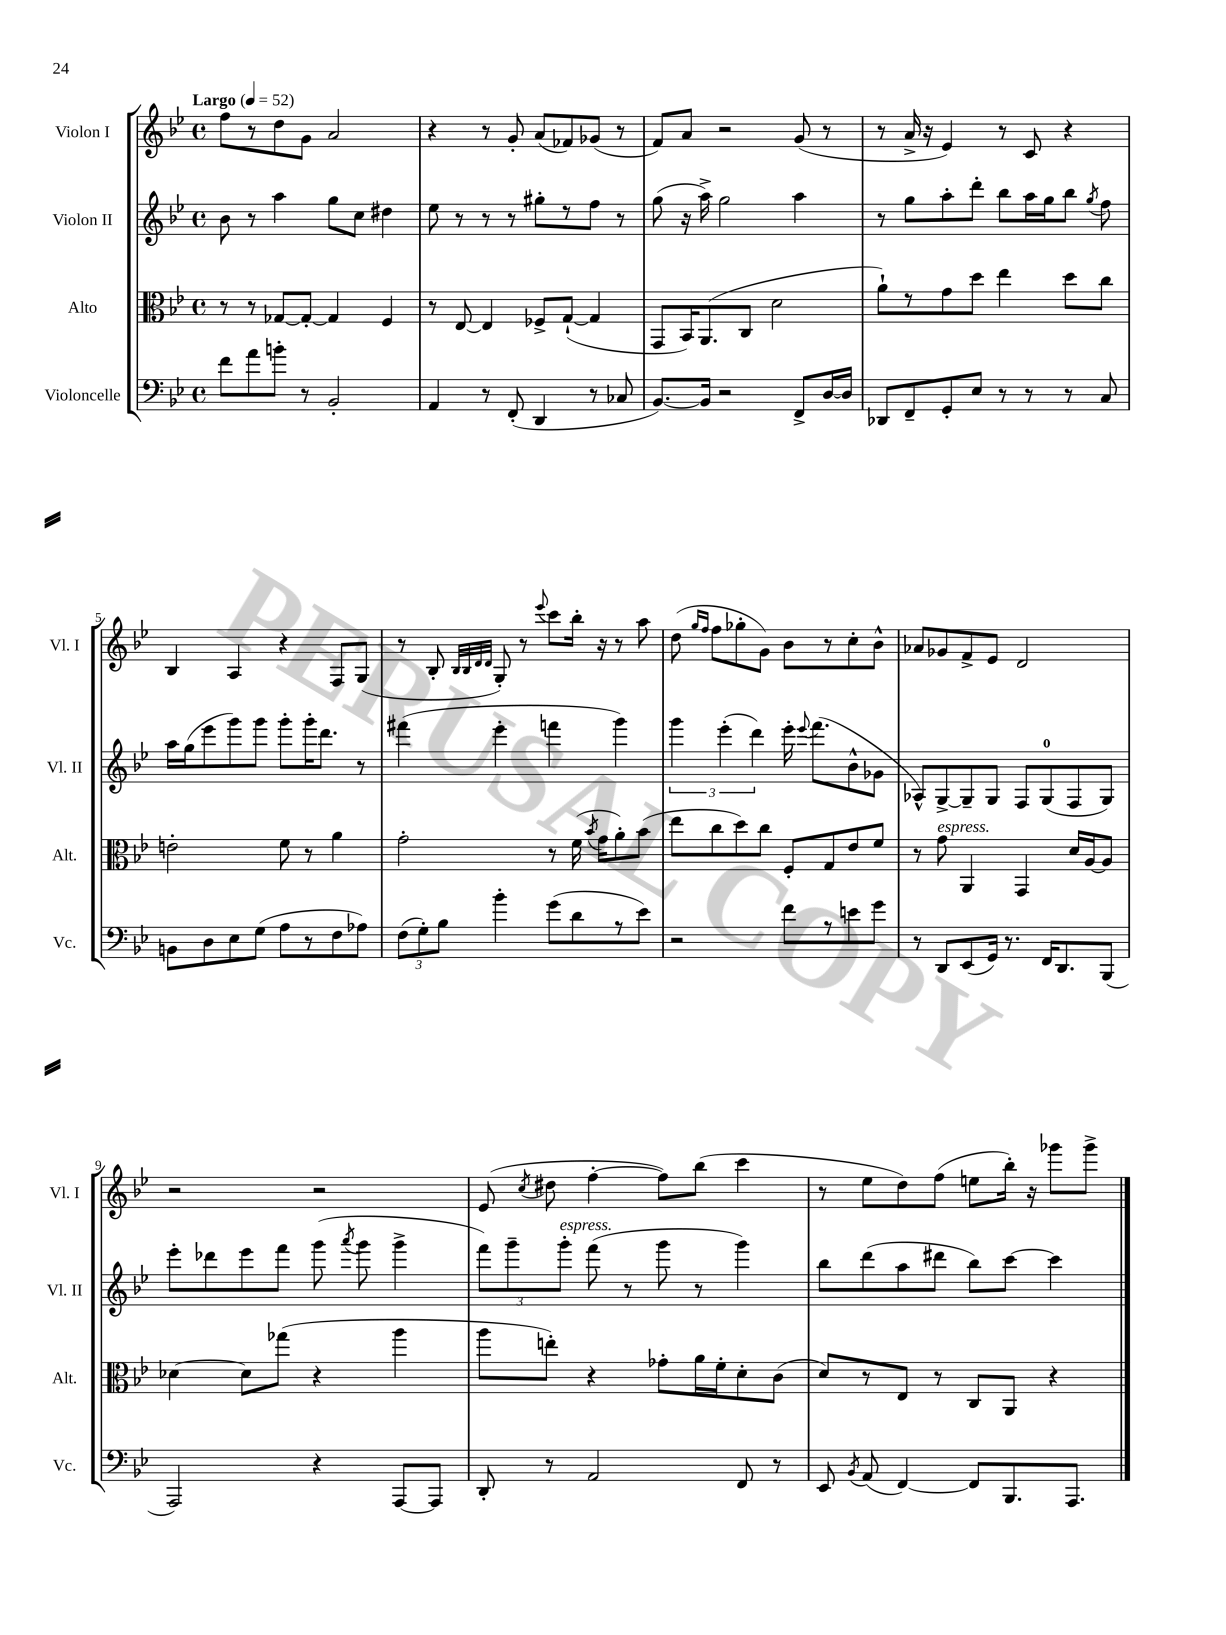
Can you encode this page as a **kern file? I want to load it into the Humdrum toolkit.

**kern	**kern	**kern	**kern
*staff4	*staff3	*staff2	*staff1
*clefF4	*clefC3	*clefG2	*clefG2
*k[b-e-]	*k[b-e-]	*k[b-e-]	*k[b-e-]
*M4/4	*M4/4	*M4/4	*M4/4
*met(c)	*met(c)	*met(c)	*met(c)
*MM52	*MM52	*MM52	*MM52
8f\L	8r	8b-\	8ff\L
8a\	8r	8r	8r
8b'\J	[8G-/L	4aa\	8dd\
8r	8G-'/_J	.	8g\J
2BB-'/	4G-/]	8gg\L	2a/
.	.	8cc\J	.
.	4F/	4dd#\	.
=	=	=	=
4AA/	8r	8ee-\	4r
.	[8E-/	8r	.
8r	4E-/]	8r	8r
(8FF'/	.	8r	8g'/
4DD/	8F-^/L	8gg#'\L	(8a/L
.	([8G`/J	8r	8f-/)
8r	4G/]	8ff\J	(8g-/J
8C-/	.	8r	8r
=	=	=	=
[8.BB-/L)	8GG/L	(8gg\	8f/L)
.	16BB-/K)	16r	8a/J
16BB-/]Jk	(8.AA/	16aa^\)	.
2r	.	2gg\	2r
.	8C/J	.	.
.	2d\	.	.
8FF^/L	.	4aa\	(8g/
[16D/L	.	.	8r
16D/]JJ	.	.	.
=	=	=	=
8DD-/L	8a`\L)	8r	8r
8FF~/	8r	8gg\L	16a^/
.	.	.	16r
8GG'/	8g\	8aa'\	4e-/)
8E-/J	8dd\J	8ddd'\J	.
8r	4ee-\	8bb-\L	8r
8r	.	16aa\L	8c/
.	.	16gg\J	.
8r	8dd\L	8bb-\J	4r
.	.	8qgg/	.
8C/	8cc\J	8ff\	.
=	=	=	=
8BB\L	2e'\	16aa\LL	4B-/
.	.	(16gg\J	.
8D\	.	8eee-\	.
8E-\	.	8ggg\)	4A/
(8G\J	.	8ggg\J	.
8A\L	8f\	8ggg'\L	4r
8r	8r	16ggg'\K	.
.	.	8.ddd\J	.
8F\	4a\	.	8F/L
8A-\J)	.	8r	(8G/J
=	=	=	=
(12F\L	2g'\	(4fff#\	8r
12G'\)	.	.	.
.	.	.	8B-'/
12B-\J	.	.	.
.	.	.	32qqB-/LLL
.	.	.	32qqB-/
.	.	.	32qqd/
.	.	.	32qqd/JJJ
4b-'\	.	4eee-'\	8G'/)
.	.	.	8r
.	.	.	8qqeee-/
(8g\L	8r	4fff\	8ccc\L
8d\	(16f\	.	16bb-'\Jk
.	8qb-/	.	.
.	16g\LK	.	16r
8r	8a'\)	4ggg\)	8r
8e-\J)	(8b-\J	.	8aa\
=	=	=	=
2r	8ee-\L	6ggg\	(8dd\
.	.	.	16qqgg/LL
.	.	.	16qqff/JJ
.	8cc\	.	8ff\L
.	.	(6eee-'\	.
.	8dd\)	.	8gg-'\
.	.	6ddd\)	.
.	8cc\J	.	8g\J)
8f\L	8F'/L	16eee-'\	8b-\L
.	.	8qqeee-/	.
.	.	(8.fff\L	.
8r	8G/	.	8r
8e\	8e-/	8b-^^\	8cc'\
8g\J	8f/J	8g-\J	8b-^^\J
=	=	=	=
8r	8r	8A-^^/L)	8a-/L
8DD/L	8g\	[8G^/	8g-/
(8EE-/	4AA/	8G~/]	8f^/
16GG/Jk)	.	8G/J	8e-/J
8.r	.	.	.
.	4GG/	8F/L	2d/
16FF/LK	.	(8G/	.
8.DD/	.	.	.
.	16d/LL	8F/	.
.	[16A/J	.	.
(8BBB-/J	8A/]J	8G/J)	.
=	=	=	=
2AAA/)	[4d-\	8eee-'\L	2r
.	.	8ddd-\	.
.	8d-\]L	8eee-\	.
.	(8gg-\J	8fff\J	.
4r	4r	(8ggg\	2r
.	.	8qaaa/	.
.	.	8ggg\	.
[8AAA/L	4aa\	4ggg^\	.
8AAA/]J	.	.	.
=	=	=	=
8DD'/	8aa\L	12fff\L)	(8e-/
.	.	12ggg~\	.
.	.	.	8qcc/
8r	8ee'\J)	.	8dd#\
.	.	12ggg'\J	.
2AA/	4r	(8fff\	[4ff'\
.	.	8r	.
.	8g-'\L	8ggg\	8ff\]L)
.	16a\L	8r	(8bb-\J
.	16f'\J	.	.
8FF/	8d'\	4ggg\)	4ccc\
8r	(8c\J	.	.
=	=	=	=
8EE-/	8d/L)	8bb-\L	8r
8qBB-/	.	.	.
(8AA/	8r	(8ddd\	8ee-\L
[4FF/)	8E-/J	8aa\	8dd\)
.	8r	8ddd#\J	(8ff\J
8FF/]L	8C/L	8bb-\L)	8ee\L
8.BBB-/	8AA/J	[8ccc\J	16bb-'\Jk)
.	.	.	16r
.	4r	4ccc\]	8ggg-\L
8.AAA/J	.	.	.
.	.	.	8ggg-^\J
==	==	==	==
*-	*-	*-	*-
